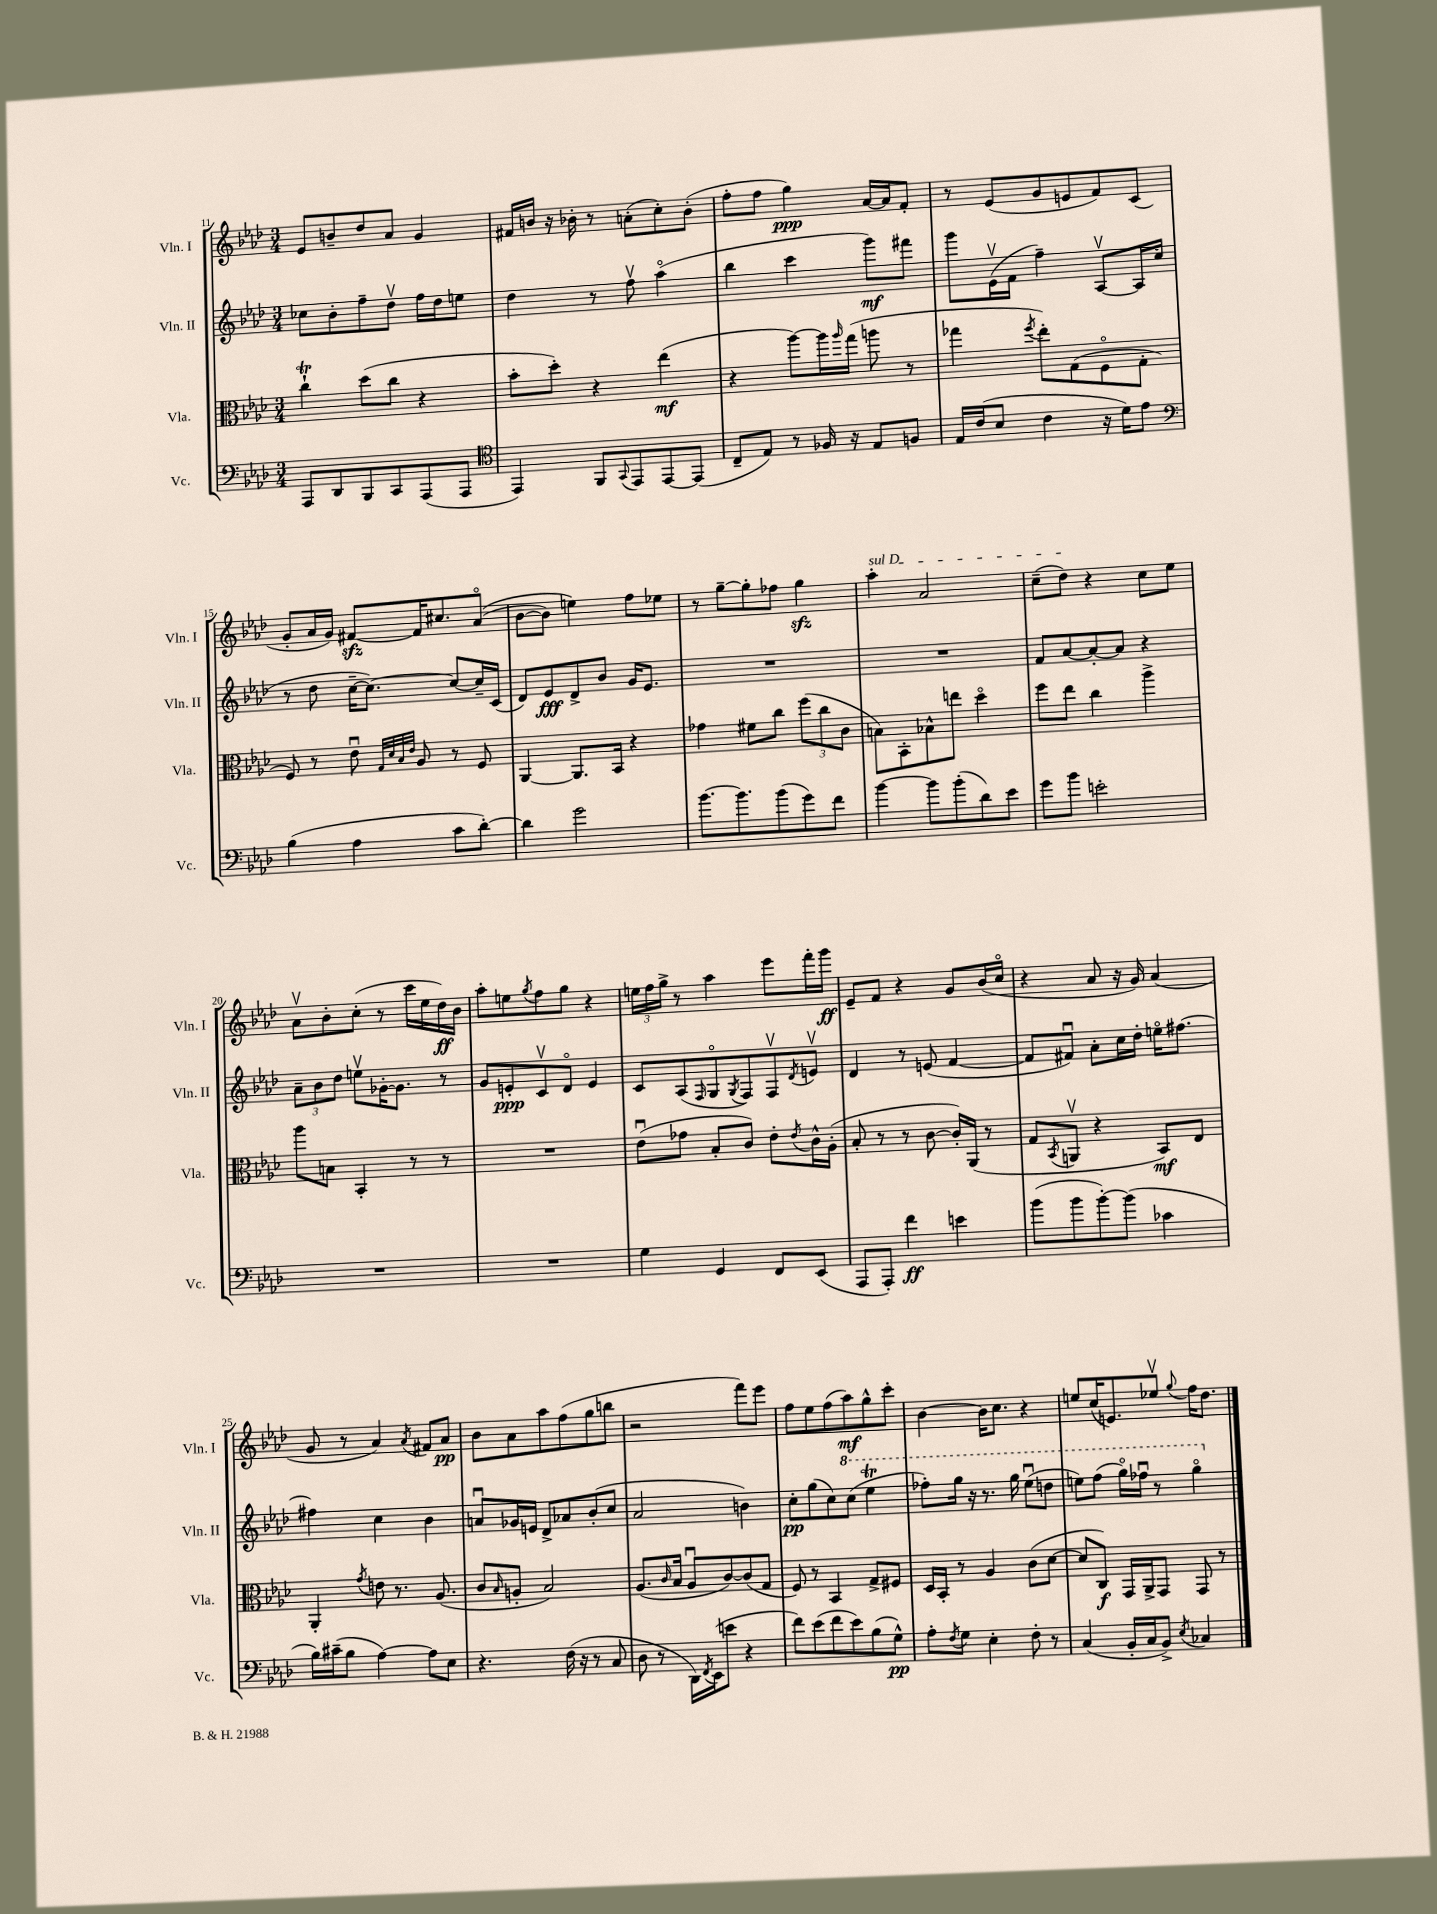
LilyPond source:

<<
\new StaffGroup <<
\new Staff = "s0" \with { instrumentName = "Vln. I" shortInstrumentName = "Vln. I" } {
    \clef treble \key aes \major \numericTimeSignature \time 3/4
    ees'8 b'8-- des''8 aes'8 g'4 |
    fis'16 b'16 r16 bes'16-. r8 a'8-.( c''8-.) bes'8-.( |
    f''8-. f''8 g''4\ppp) aes'16~ aes'16 f'8-. |
    r8 ees'8( g'8 e'8 f'8) c'8( |
    g'8-. aes'16 g'16) fis'8~\sfz fis'16 cis''8. aes'8\flageolet(\( |
    bes'8~ bes'8) e''4\) f''8 ees''8 |
    r8 g''8~-- g''8-. fes''8 g''4\sfz |
    \once \override TextSpanner.bound-details.left.text = \markup { \italic "sul D" } aes''4-.\startTextSpan aes'2 |
    c''8--( des''8\stopTextSpan) r4 c''8 ees''8 |
    aes'8\upbow bes'8-. c''8-.( r8 c'''16 ees''16 des''16\ff) bes'16 |
    aes''8-. e''8 \acciaccatura { g''8 } f''8 g''8 r4 |
    \tuplet 3/2 { e''16 f''16 g''16-> } r8 aes''4 ees'''8 f'''16-. g'''16\ff |
    ees'8-- f'8 r4 g'8 bes'16( c''16\flageolet |
    r4 aes'8 r16 g'16) aes'4( |
    g'8 r8 aes'4) \acciaccatura { aes'8 } fis'8 aes'8\pp |
    bes'8 aes'8 aes''8 f''8( g''8 b''8 |
    r2 f'''8) ees'''8 |
    f''8 ees''8 f''8( aes''8\mf) g''8-^ c'''8-. |
    bes'4~ bes'16 c''8. r4 |
    e''8 c''16( e'8.) ees''8\upbow \appoggiatura { g''8 } f''16 des''8. \bar "|." |
}
\new Staff = "s1" \with { instrumentName = "Vln. II" shortInstrumentName = "Vln. II" } {
    \clef treble \key aes \major \numericTimeSignature \time 3/4
    ces''8 bes'8-. f''8-- des''8\upbow f''16 des''16 e''8 |
    des''4 r8 f''8\upbow aes''4\flageolet( |
    bes''4 c'''4 g'''8\mf) fis'''8 |
    g'''8 ees'16\upbow( f'16 f''4--) aes8~\upbow aes16 c''16( |
    r8 des''8 c''16~-- c''8.~) c''8~ c''16-- c'16( |
    des'8) ees'8\fff des'8-> bes'8 g'16 ees'8. |
    R2. |
    R2. |
    f'8 aes'8~ aes'8~-. aes'8 r4 |
    \tuplet 3/2 { aes'8-- bes'8 des''8 } e''8\upbow ges'16~-. ges'8. r8 |
    g'8 e'8-.\ppp c'8\upbow des'8\flageolet e'4 |
    c'8 aes8( \grace { f16 } g8\flageolet \acciaccatura { g8 } f8) f8\upbow \acciaccatura { des'8 } e'8\upbow |
    des'4 r8 e'8( f'4~ |
    f'8 fis'8\downbow) aes'8-. c''16 des''16-. e''16\flageolet fis''8.~ |
    fis''4 c''4 bes'4 |
    a'8\downbow ges'16 e'16 des'8-> aes'8 bes'8-.( c''8 |
    aes'2 b'4) |
    c''8-.\pp g''8( c''8) \ottava #1 c'''8( ees'''4\trill |
    fes'''8-.) g'''16 r16 r8. g'''16 ees'''8\downbow( d'''8 |
    e'''8) f'''8( g'''16\flageolet) fes'''16\downbow r8 g'''4\flageolet \ottava #0 \bar "|." |
}
\new Staff = "s2" \with { instrumentName = "Vla." shortInstrumentName = "Vla." } {
    \clef alto \key aes \major \numericTimeSignature \time 3/4
    c''4-!\trill des''8( c''8 r4 |
    bes'8-. des''8-.) r4 ees''4\mf( |
    r4 aes''8~) aes''16 \grace { aes''16 } g''16( a''8 r8 |
    ges''4 \acciaccatura { f''8 } ees''8-.) g8( f8\flageolet g8-. |
    f8) r8 ees'8\downbow \grace { g32 des'32 bes32 ees'32 } aes8 r8 f8 |
    aes,4~ aes,8. bes,16 r4 |
    ges'4 fis'8 c''8 \tuplet 3/2 { f''8( c''8 c'8 } |
    b8) bes,8-. bes8-^ e''8 des''4\flageolet |
    f''8 ees''8 c''4 aes''4-> |
    aes''8 b8 bes,4-. r8 r8 |
    R2. |
    ees'8\downbow( ges'8 bes8-. c'8) ees'8-. \acciaccatura { ees'8 } c'16-^ aes16-.( |
    bes8-. r8 r8 c'8~ c'16-.) aes,16( r8 |
    g8 \acciaccatura { bes,8 } a,8\upbow r4 bes,8\mf) ees8 |
    aes,4-. \acciaccatura { g'8 } e'8 r8. aes8.( |
    c'8 \grace { bes16 } a8-. bes2) |
    aes8.( \grace { c'16 } bes16 aes8\downbow c'8~) c'8( g8 |
    f8) r8 bes,4 g8-> fis8 |
    des16 bes,16-. r8 aes4 c'8( des'8~ |
    des'8 c8\f) g,16 aes,16-> g,8 g,8 r8 \bar "|." |
}
\new Staff = "s3" \with { instrumentName = "Vc." shortInstrumentName = "Vc." } {
    \clef bass \key aes \major \numericTimeSignature \time 3/4
    aes,,8 des,8 bes,,8 c,8 aes,,8( aes,,8 |
    \clef tenor ees,4) f,8 \appoggiatura { g,8 } ees,8 ees,8~ ees,8( |
    c8-- ees8) r8 fes16 r16 ees8 f8 |
    ees16 c'16( bes8 c'4 r16 des'16) ees'8 |
    \clef bass bes4( aes4 c'8 des'8~-.) |
    des'4 g'2 |
    bes'8.~ bes'8. bes'8( g'8) f'8 |
    bes'4~ bes'8 bes'8-.( des'8) ees'8 |
    g'8 bes'8 e'2-. |
    R2. |
    R2. |
    g4 g,4 f,8 ees,8( |
    aes,,8 aes,,8-.) f'4\ff e'4 |
    bes'8( bes'8 bes'8~-.) bes'8( ces'4 |
    bes16) cis'16--( bes8 aes4~) aes8 ees8 |
    r4. f16( r16 r8 c8 |
    des8 r8 des,16) \acciaccatura { f,8 } ees,16( e'8 r4 |
    f'8) ees'8( f'8 ees'8) bes8( g8-^\pp) |
    aes8-. \acciaccatura { f8 } g8 ees4-. f8-. r8 |
    c4( bes,16-. c16 bes,8->) \acciaccatura { ees8 } ces4 \bar "|." |
}
>>
>>
\layout { \context { \Score currentBarNumber = #11 } }
